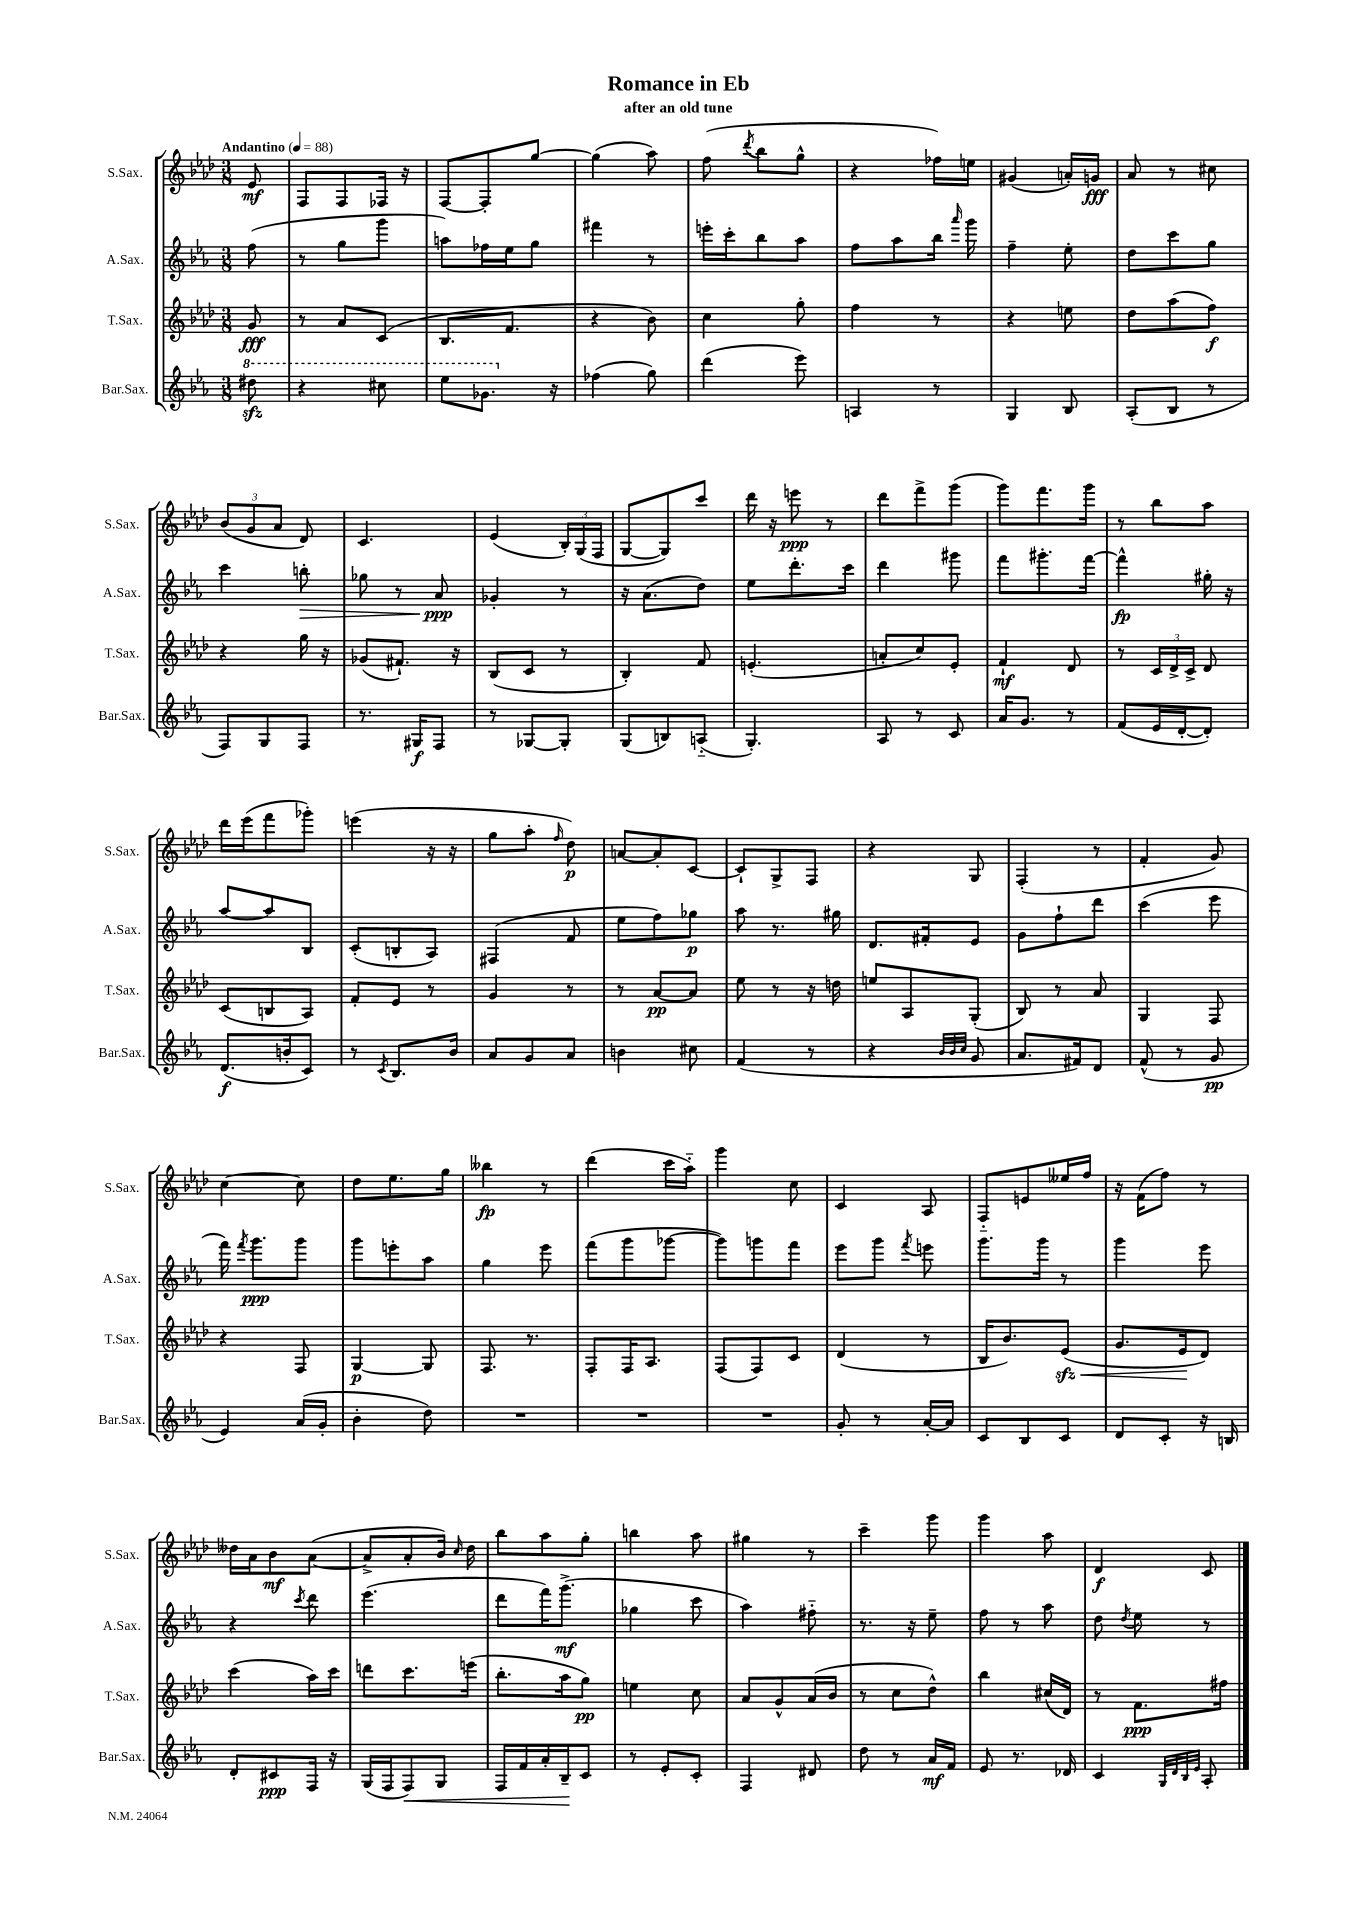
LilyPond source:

\header { title = "Romance in Eb" subtitle = "after an old tune" }
<<
\new StaffGroup <<
\new Staff = "s0" \with { instrumentName = "S.Sax." shortInstrumentName = "S.Sax." } {
    \clef treble \key aes \major \numericTimeSignature \time 3/8 \partial 8 \tempo "Andantino" 4 = 88
    \autoBeamOff ees'8\mf |
    f8[ f8 fes16] r16 |
    f8[~ f8-. g''8]~ |
    g''4( aes''8) |
    f''8( \acciaccatura { des'''8 } bes''8[ g''8]-^ |
    r4 fes''16[) e''16] |
    gis'4( a'16[-.) g'16]\fff |
    aes'8 r8 cis''8 |
    \tuplet 3/2 { bes'8[( g'8 aes'8] } des'8) |
    c'4. |
    ees'4( \tuplet 3/2 { bes16[-.) g16( f16] } |
    g8[~ g8) c'''8] |
    des'''16 r16 e'''8\ppp r8 |
    des'''8[ f'''8-> g'''8]( |
    g'''8[) f'''8. g'''16] |
    r8 bes''8[ aes''8] |
    des'''16[ ees'''16( f'''8 ges'''8]-.) |
    e'''4( r16 r16 |
    g''8[ aes''8]-. \grace { f''16 } des''8\p) |
    a'8[~ a'8-. c'8]~ |
    c'8[-! g8-> f8] |
    r4 g8 |
    f4-.( r8 |
    f'4-. g'8) |
    c''4~ c''8 |
    des''8[ ees''8. g''16] |
    beses''4\fp r8 |
    des'''4( c'''16[ aes''16]-_) |
    g'''4 c''8 |
    c'4 aes8 |
    f8[-_ e'8 eeses''16 f''16] |
    r16 f'16[( f''8]) r8 |
    deses''16[ aes'16 bes'8\mf aes'8]~( |
    aes'8[-> aes'8-. bes'16]) \grace { c''16 } des''16 |
    bes''8[ aes''8 g''8]-. |
    b''4 aes''8 |
    gis''4 r8 |
    c'''4-- g'''8 |
    g'''4 aes''8 |
    des'4\f c'8 \bar "|." |
}
\new Staff = "s1" \with { instrumentName = "A.Sax." shortInstrumentName = "A.Sax." } {
    \clef treble \key ees \major \numericTimeSignature \time 3/8 \partial 8
    \autoBeamOff f''8( |
    r8 g''8[ g'''8] |
    a''8[) fes''16 ees''16 g''8] |
    fis'''4 r8 |
    e'''16[-. c'''16-. bes''8 aes''8] |
    f''8[ aes''8 bes''16] \grace { aes'''16 } g'''16 |
    f''4-- ees''8-. |
    d''8[ c'''8 g''8] |
    c'''4 b''8-.\> |
    ges''8 r8 aes'8\ppp\! |
    ges'4-. r8 |
    r16 aes'8.[( d''8]) |
    ees''8[ d'''8.-. c'''16] |
    d'''4 gis'''8 |
    f'''8[ gis'''8.-. f'''16]~ |
    f'''4-^\fp gis''16-. r16 |
    aes''8[~ aes''8 bes8] |
    c'8[-.( b8-. aes8]) |
    fis4( f'8 |
    ees''8[ f''8) ges''8]\p |
    aes''8 r8. gis''16 |
    d'8.[ fis'16-. ees'8] |
    g'8[ f''8-! d'''8] |
    c'''4( ees'''8 |
    f'''16) \acciaccatura { f'''8 } g'''8.[\ppp g'''8] |
    g'''8[ e'''8-. aes''8] |
    g''4 ees'''8 |
    f'''8[( g'''8 ges'''8]~ |
    ges'''8[) g'''8 f'''8] |
    ees'''8[ g'''8] \acciaccatura { f'''8 } e'''8 |
    g'''8.[ g'''16] r8 |
    g'''4 ees'''8 |
    r4 \acciaccatura { c'''8 } d'''8 |
    ees'''4.( |
    d'''8[ f'''16) g'''8.]->\mf( |
    ges''4 c'''8 |
    aes''4) fis''8-_ |
    r8. r16 ees''8-- |
    f''8 r8 aes''8 |
    d''8 \acciaccatura { d''8 } ees''8 r8 \bar "|." |
}
\new Staff = "s2" \with { instrumentName = "T.Sax." shortInstrumentName = "T.Sax." } {
    \clef treble \key aes \major \numericTimeSignature \time 3/8 \partial 8
    \autoBeamOff g'8\fff |
    r8 aes'8[ c'8]( |
    bes8.[ f'8.] |
    r4 bes'8) |
    c''4 g''8-. |
    f''4 r8 |
    r4 e''8 |
    des''8[ aes''8( f''8]\f) |
    r4 g''16 r16 |
    ges'8[( fis'8.]-!) r16 |
    bes8[( c'8] r8 |
    bes4-.) f'8 |
    e'4.-.( |
    a'8[-. c''8) ees'8]-. |
    f'4-!\mf des'8 |
    r8 \tuplet 3/2 { c'16[ des'16-> c'16]-> } des'8 |
    c'8[( b8 aes8]) |
    f'8[-. ees'8] r8 |
    g'4 r8 |
    r8 aes'8[~\pp aes'8] |
    ees''8 r8 r16 d''16 |
    e''8[ aes8 g8]-.( |
    bes8) r8 aes'8 |
    g4 f8 |
    r4 f8 |
    g4~\p g8 |
    f8. r8. |
    f8[-. f16 aes8.] |
    f8[( f8) c'8] |
    des'4( r8 |
    bes16[ bes'8.) ees'8]\sfz\<( |
    g'8.[ ees'16\! des'8]) |
    c'''4( aes''16[) c'''16] |
    d'''8[ c'''8. e'''16]( |
    bes''8.[-. aes''16 g''8]\pp) |
    e''4 c''8 |
    aes'8[ g'8-^ aes'16( bes'16] |
    r8 c''8[ des''8]-^) |
    bes''4 cis''16[( des'16]) |
    r8 f'8.[\ppp fis''16] \bar "|." |
}
\new Staff = "s3" \with { instrumentName = "Bar.Sax." shortInstrumentName = "Bar.Sax." } {
    \clef treble \key ees \major \numericTimeSignature \time 3/8 \partial 8
    \autoBeamOff \ottava #1 dis'''8\sfz |
    r4 cis'''8 |
    ees'''8[ ges''8.] \ottava #0 r16 |
    fes''4( g''8) |
    d'''4( ees'''8) |
    a4 r8 |
    g4 bes8 |
    aes8[-.( bes8] r8 |
    f8[) g8 f8] |
    r8. gis16[\f f8] |
    r8 ges8[~ ges8]-. |
    g8[( b8) a8]-_( |
    g4.-.) |
    aes8 r8 c'8 |
    aes'16[ g'8.] r8 |
    f'8[( ees'16 d'16~-. d'8]-.) |
    d'8.[\f( b'16-. c'8]) |
    r8 \acciaccatura { c'8 } bes8.[ bes'16] |
    aes'8[ g'8 aes'8] |
    b'4 cis''8 |
    f'4( r8 |
    r4 \grace { bes'32[ bes'32 c''32] } g'8 |
    aes'8.[ fis'16) d'8] |
    f'8-^( r8 g'8\pp |
    ees'4) aes'16[( g'16]-. |
    bes'4-. d''8) |
    R4. |
    R4. |
    R4. |
    g'8-. r8 aes'16[~-. aes'16] |
    c'8[ bes8 c'8] |
    d'8[ c'8]-. r16 b16 |
    d'8[-. cis'8\ppp f16] r16 |
    g16[( f16 f8\<) g8] |
    f16[ f'16 aes'16-. bes16--\! c'8] |
    r8 ees'8[-. c'8]-. |
    f4 dis'8 |
    d''8 r8 aes'16[\mf f'16] |
    ees'8 r8. des'16 |
    c'4 \grace { g32[ d'32 bes32 ees'32] } aes8-. \bar "|." |
}
>>
>>
\layout { \context { \Score \remove "Bar_number_engraver" } }
